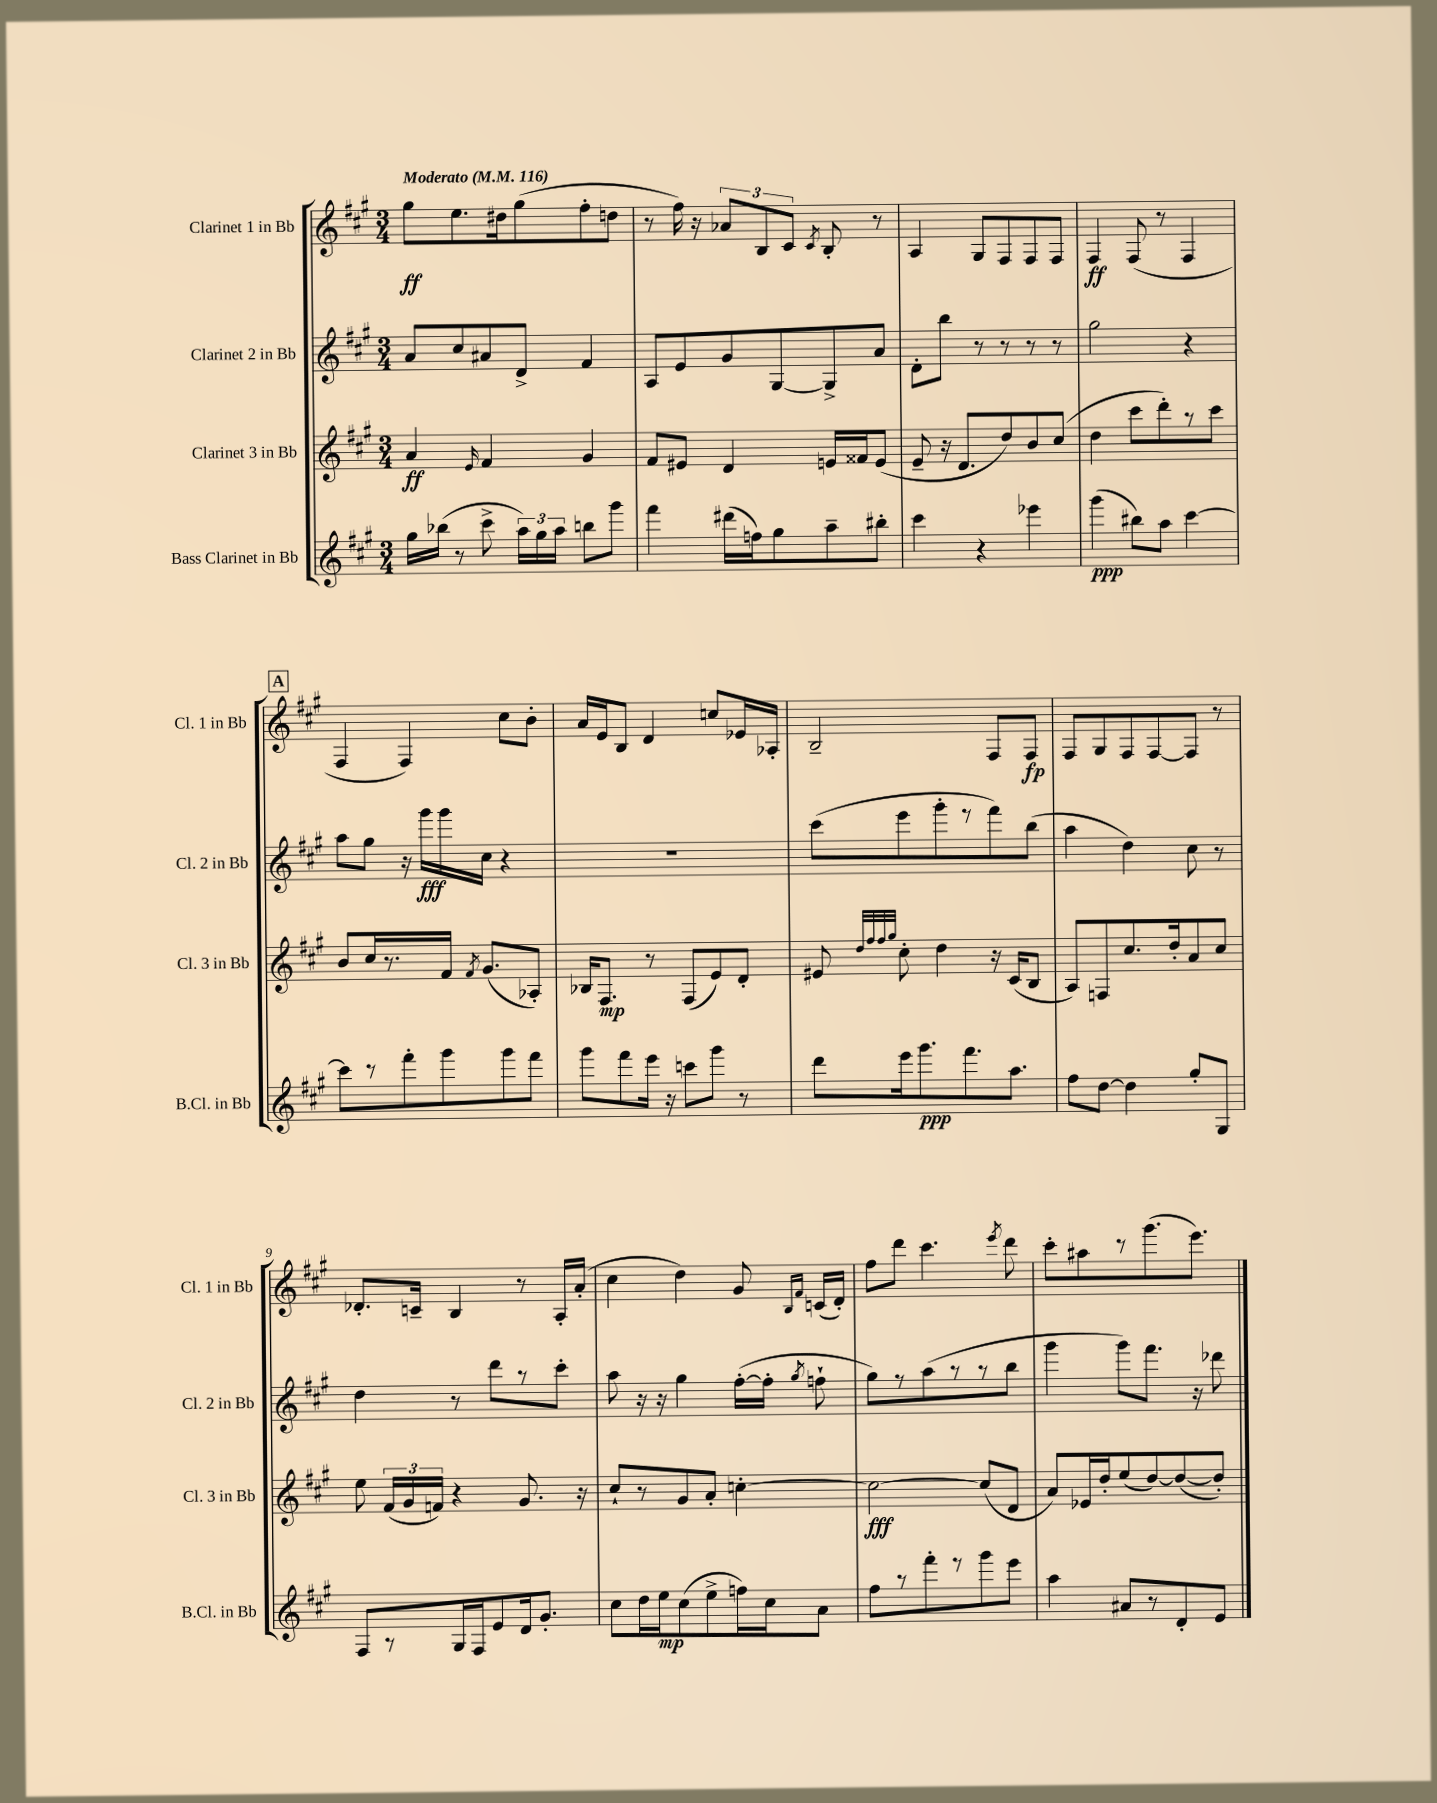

**kern	**dynam	**kern	**dynam	**kern	**dynam	**kern	**dynam
*part4	*part4	*part3	*part3	*part2	*part2	*part1	*part1
*staff4	*staff4	*staff3	*staff3	*staff2	*staff2	*staff1	*staff1
*I"Bass Clarinet in Bb	*	*I"Clarinet 3 in Bb	*	*I"Clarinet 2 in Bb	*	*I"Clarinet 1 in Bb	*
*I'B.Cl. in Bb	*	*I'Cl. 3 in Bb	*	*I'Cl. 2 in Bb	*	*I'Cl. 1 in Bb	*
*clefG2	*	*clefG2	*	*clefG2	*	*clefG2	*
*k[f#c#g#]	*	*k[f#c#g#]	*	*k[f#c#g#]	*	*k[f#c#g#]	*
*M3/4	*	*M3/4	*	*M3/4	*	*M3/4	*
*MM116	*	*MM116	*	*MM116	*	*MM116	*
=1	=1	=1	=1	=1	=1	=1	=1
!	!	!	!	!	!	!LO:TX:a:B:t=Moderato	!
16gg#\LL	.	4a/	ff	8a/L	.	8gg#\L	ff
(16bb-X\JJ	.	.	.	.	.	.	.
8r	.	.	.	8cc#/	.	8.ee\	.
.	.	16qqe/	.	.	.	.	.
8ccc#^\	.	4f#/	.	8a#X/	.	.	.
.	.	.	.	.	.	16dd#X\k	.
24aa\LL)	.	.	.	8d^/J	.	(8gg#\	.
24gg#\	.	.	.	.	.	.	.
24aa\JJ	.	.	.	.	.	.	.
8bbn\L	.	4g#/	.	4f#/	.	8ff#'\	.
8ggg#\J	.	.	.	.	.	8ddn\J	.
=2	=2	=2	=2	=2	=2	=2	=2
4fff#\	.	8f#/L	.	8A/L	.	8r	.
.	.	8e#X/J	.	8e/	.	16ff#\)	.
.	.	.	.	.	.	16r	.
(16ddd#X\LL	.	4d/	.	8g#/	.	12a-X/L	.
16ffn\J)	.	.	.	.	.	.	.
.	.	.	.	.	.	12B/	.
8gg#\	.	.	.	[8G#/	.	.	.
.	.	.	.	.	.	12c#/J	.
.	.	.	.	.	.	8qc#/	.
8aa~\	.	16en/LL	.	8G#^/]	.	8B'/	.
.	.	16f##X/J	.	.	.	.	.
8bb#X'\J	.	(8e/J	.	8a/J	.	8r	.
=3	=3	=3	=3	=3	=3	=3	=3
4ccc#\	.	8e~/	.	8d'\L	.	4A/	.
.	.	16r	.	8bb\J	.	.	.
.	.	8.d/L	.	.	.	.	.
4r	.	.	.	8r	.	8G#/L	.
.	.	8dd/)	.	8r	.	8F#/	.
4eee-X\	.	8b/	.	8r	.	8F#/	.
.	.	(8cc#/J	.	8r	.	8F#/J	.
=4	=4	=4	=4	=4	=4	=4	=4
(4ggg#\	ppp	4dd\	.	2gg#\	.	4F#/	ff
8bb#X\L)	.	8ccc#\L	.	.	.	(8F#/	.
8aa\J	.	8ddd'\)	.	.	.	8r	.
[4ccc#\	.	8r	.	4r	.	4F#/	.
.	.	8ccc#\J	.	.	.	.	.
!!LO:LB:g=z
!!LO:REH:place=s1:t=A
=5	=5	=5	=5	=5	=5	=5	=5
8ccc#\L]	.	8b/L	.	8aa\L	.	4F#/	.
8r	.	16cc#/L	.	8gg#\J	.	.	.
.	.	8.r	.	.	.	.	.
8fff#'\	.	.	.	16r	.	4F#/)	.
.	.	.	.	16ggg#\LL	fff	.	.
8ggg#\	.	16f#/JJ	.	16ggg#\	.	.	.
.	.	8qf#/	.	.	.	.	.
.	.	(8.g#/L	.	16cc#\JJ	.	.	.
8ggg#\	.	.	.	4r	.	8cc#\L	.
8fff#\J	.	8A-X'/J)	.	.	.	8b'\J	.
=6	=6	=6	=6	=6	=6	=6	=6
8ggg#\L	.	16B-X/KL	.	2.r	.	16a/LL	.
.	.	8.F#/J	mp	.	.	16e/J	.
8fff#\	.	.	.	.	.	8B/J	.
16eee\Jk	.	8r	.	.	.	4d/	.
16r	.	.	.	.	.	.	.
8cccn\L	.	(8F#/L	.	.	.	.	.
8ggg#\J	.	8e/)	.	.	.	8ccn/L	.
8r	.	8d'/J	.	.	.	16e-X/L	.
.	.	.	.	.	.	16A-X'/JJ	.
=7	=7	=7	=7	=7	=7	=7	=7
8ddd\L	.	8e#X/	.	(8ccc#\L	.	2B~/	.
.	.	32qqdd/LLL	.	.	.	.	.
.	.	32qqff#/	.	.	.	.	.
.	.	32qqff#/	.	.	.	.	.
.	.	32qqgg#/JJJ	.	.	.	.	.
16eee\k	.	8cc#'\	.	8eee\	.	.	.
8.ggg#\	ppp	.	.	.	.	.	.
.	.	4dd\	.	8ggg#'\	.	.	.
8.fff#\	.	.	.	8r	.	.	.
.	.	16r	.	8fff#\)	.	8F#/L	.
8.aa\J	.	(16c#/KL	.	.	.	.	.
.	.	8B/J	.	(8bb\J	.	8F#/J	fp
=8	=8	=8	=8	=8	=8	=8	=8
8ff#\L	.	8A/L)	.	4aa\	.	8F#/L	.
[8dd\J	.	8Fn/	.	.	.	8G#/	.
4dd\]	.	8.cc#/	.	4dd\)	.	8F#/	.
.	.	.	.	.	.	[8F#/	.
.	.	16dd'/k	.	.	.	.	.
8gg#'/L	.	8a/	.	8cc#\	.	8F#/J]	.
8G#/J	.	8cc#/J	.	8r	.	8r	.
!!LO:LB:g=z
=9	=9	=9	=9	=9	=9	=9	=9
8F#/L	.	8ee\	.	4dd\	.	8.d-X'/L	.
8r	.	(24f#/LL	.	.	.	.	.
.	.	24g#/	.	.	.	.	.
.	.	.	.	.	.	16cn~/Jk	.
.	.	24fn/JJ)	.	.	.	.	.
16G#/L	.	4r	.	8r	.	4B/	.
16F#/J	.	.	.	.	.	.	.
8e/	.	.	.	8ddd\L	.	.	.
16d/k	.	8.g#/	.	8r	.	8r	.
8.g#'/J	.	.	.	.	.	.	.
.	.	.	.	8ccc#'\J	.	16A'/LL	.
.	.	16r	.	.	.	(16a'/JJ	.
=10	=10	=10	=10	=10	=10	=10	=10
8cc#\L	.	8cc#`/L	.	8aa\	.	4cc#\	.
16dd\L	.	8r	.	16r	.	.	.
16ee\J	mp	.	.	16r	.	.	.
(8cc#\	.	8g#/	.	4gg#\	.	4dd\)	.
8ee^\	.	8a'/J	.	.	.	.	.
16ffn\L)	.	[4ccn'\	.	([16ff#'\LL	.	8g#/	.
16cc#\J	.	.	.	16ff#'\JJ]	.	.	.
.	.	.	.	.	.	16qqB/LL	.
.	.	.	.	8qgg#/	.	16qqf#/JJ	.
8a\J	.	.	.	8ffn`\	.	(16cn/LL	.
.	.	.	.	.	.	16d'/JJ)	.
=11	=11	=11	=11	=11	=11	=11	=11
8ff#\L	.	2cc\_	fff	8gg#\L)	.	8ff#\L	.
8r	.	.	.	8r	.	8ddd\J	.
8fff#'\	.	.	.	(8aa\	.	4.ccc#\	.
8r	.	.	.	8r	.	.	.
8ggg#\	.	(8cc/L]	.	8r	.	.	.
.	.	.	.	.	.	8qeee/	.
8eee\J	.	8d/J	.	8bb\J	.	8ddd\	.
=12	=12	=12	=12	=12	=12	=12	=12
4aa\	.	8a/L)	.	4ggg#\	.	8ccc#'\L	.
.	.	16e-X/L	.	.	.	8aa#X\	.
.	.	16dd'/J	.	.	.	.	.
8a#X/L	.	(8ee/	.	8ggg#\L)	.	8r	.
8r	.	[8dd/)	.	8.fff#\J	.	(8.ggg#\	.
8d'/	.	(8dd/_	.	.	.	.	.
.	.	.	.	16r	.	8.eee\J)	.
8e/J	.	8dd'/J])	.	8ddd-X\	.	.	.
==	==	==	==	==	==	==	==
*-	*-	*-	*-	*-	*-	*-	*-
